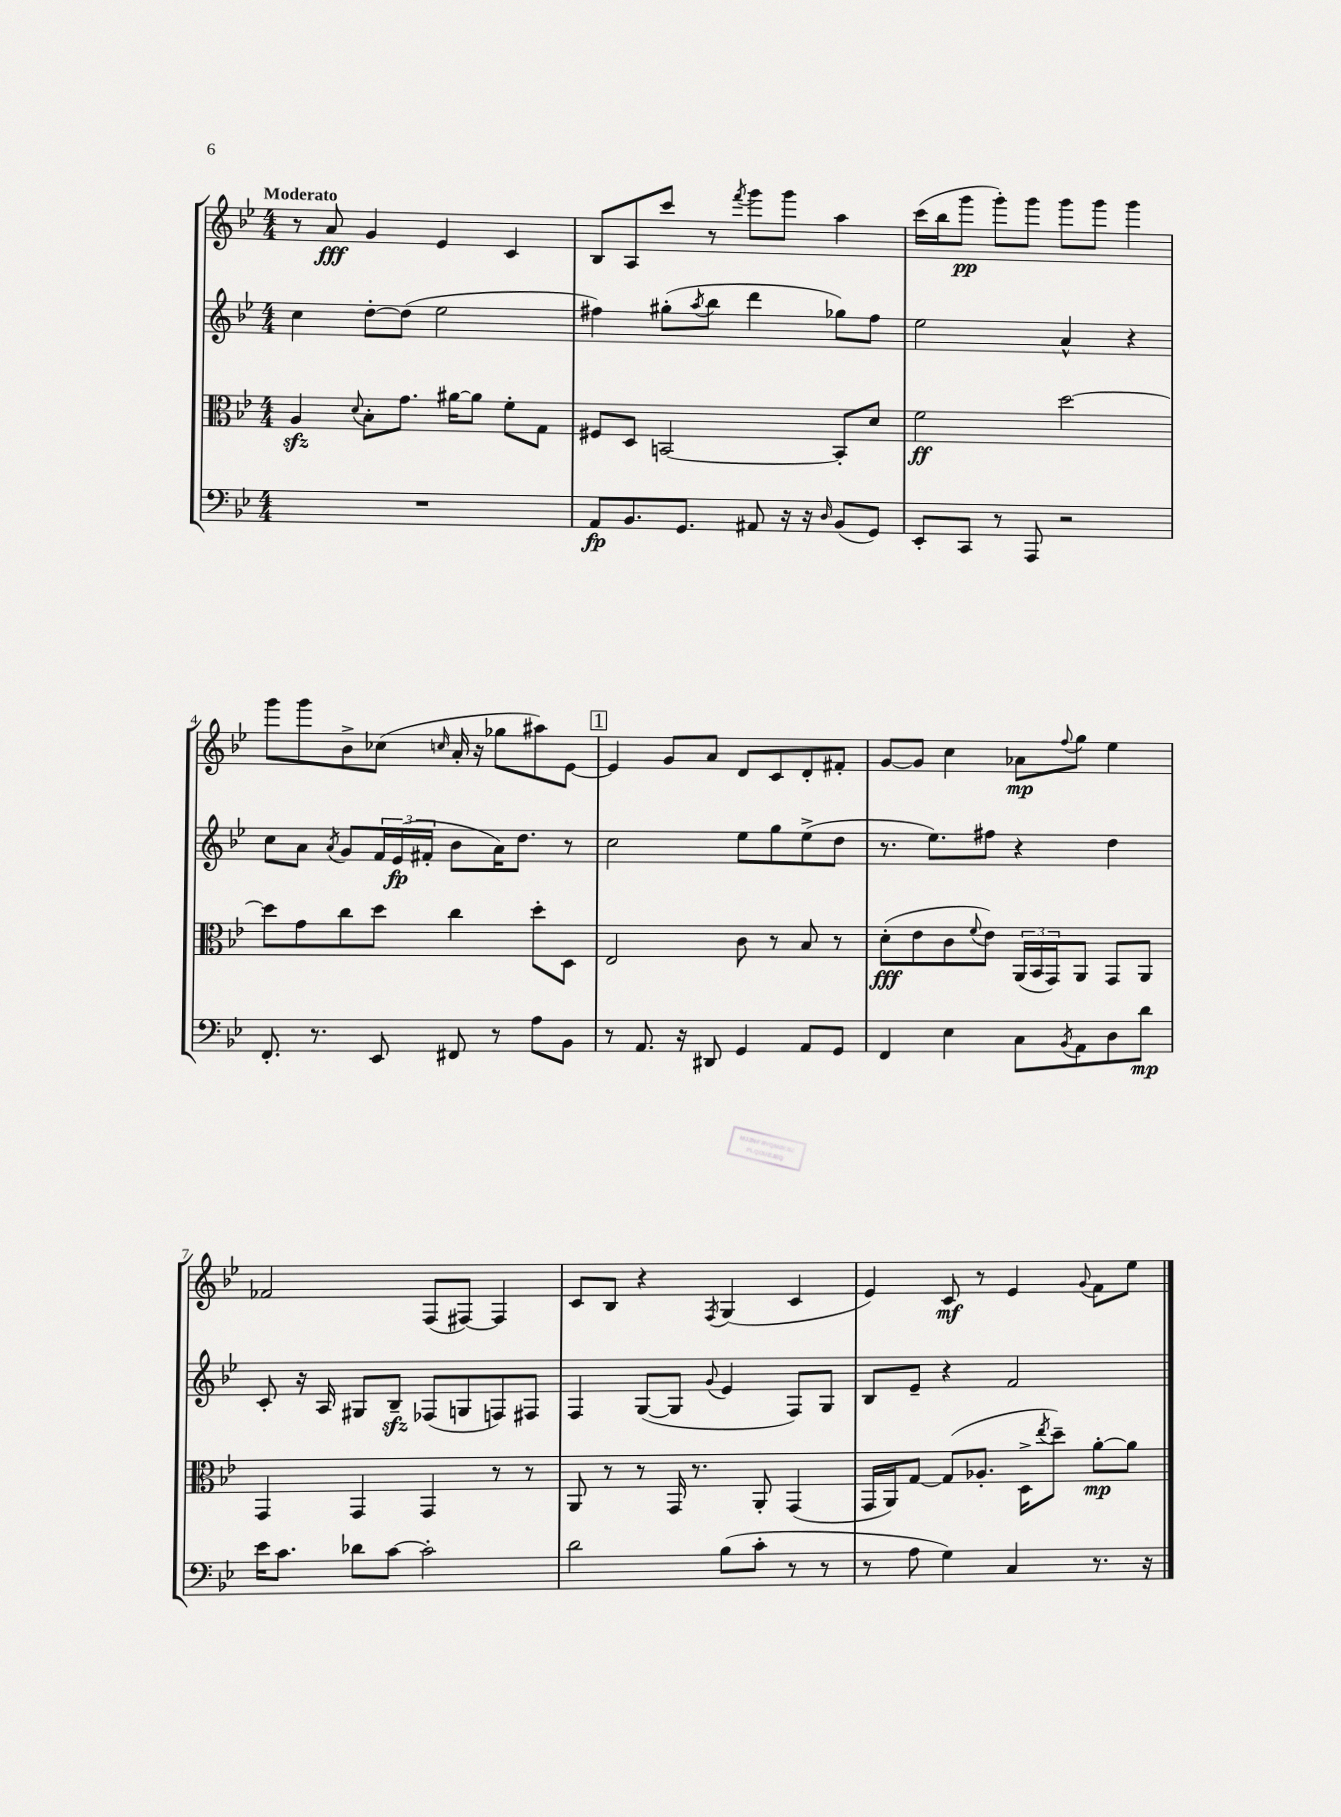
<<
\new StaffGroup <<
\new Staff = "s0" {
    \clef treble \key bes \major \numericTimeSignature \time 4/4 \tempo "Moderato"
    r8 a'8\fff g'4 ees'4 c'4 |
    bes8 a8 c'''8 r8 \acciaccatura { f'''8 } g'''8 g'''8 a''4 |
    c'''16( bes''16 g'''8\pp g'''8-.) g'''8 g'''8 g'''8 g'''4 |
    g'''8 g'''8 bes'8-> ces''8( \grace { c''16 } a'16-. r16 ges''8 ais''8) ees'8~ |
    \mark \markup { \box "1" } ees'4 g'8 a'8 d'8 c'8 d'8-. fis'8-. |
    g'8~ g'8 c''4 aes'8\mp \appoggiatura { f''8 } g''8 ees''4 |
    fes'2 f8( fis8~) fis4 |
    c'8 bes8 r4 \acciaccatura { f8 } g4( c'4 |
    ees'4) c'8\mf r8 ees'4 \appoggiatura { g'8 } f'8 ees''8 \bar "|." |
}
\new Staff = "s1" {
    \clef treble \key bes \major \numericTimeSignature \time 4/4
    c''4 d''8~-. d''8( ees''2 |
    fis''4) gis''8-.( \acciaccatura { a''8 } bes''8 d'''4 ges''8) fis''8 |
    ees''2 a'4-^ r4 |
    c''8 a'8 \acciaccatura { a'8 } g'8 \tuplet 3/2 { f'16 ees'16\fp( fis'16-. } bes'8 a'16) d''8. r8 |
    \mark \markup { \box "1" } c''2 ees''8 g''8 ees''8->( d''8 |
    r8. ees''8.) fis''8 r4 d''4 |
    c'8-. r16 a16 gis8 bes8--\sfz fes8( g8 f8) fis8 |
    f4 g8~( g8 \appoggiatura { g'8 } ees'4 f8) g8 |
    bes8 ees'8-- r4 f'2 \bar "|." |
}
\new Staff = "s2" {
    \clef alto \key bes \major \numericTimeSignature \time 4/4
    a4\sfz \appoggiatura { d'8 } bes8-. g'8. ais'16~ ais'8 f'8-. g8 |
    fis8 d8 b,2~ b,8-. d'8 |
    f'2\ff d''2~ |
    d''8 g'8 c''8 d''8 c''4 d''8-. d8 |
    \mark \markup { \box "1" } ees2 c'8 r8 bes8 r8 |
    d'8-.\fff( ees'8 c'8 \appoggiatura { f'8 } ees'8) \tuplet 3/2 { a,16( bes,16 g,16) } a,8 g,8 a,8 |
    g,4 g,4 g,4 r8 r8 |
    a,8 r8 r8 g,16 r8. a,8-. g,4( |
    g,16 a,16) g8~ g8( aes8.-. d16-> \acciaccatura { ees''8 } d''8--) a'8~-.\mp a'8 \bar "|." |
}
\new Staff = "s3" {
    \clef bass \key bes \major \numericTimeSignature \time 4/4
    R1 |
    a,8\fp bes,8. g,8. ais,8 r16 r16 \grace { d16 } bes,8( g,8) |
    ees,8-. c,8 r8 a,,8 r2 |
    f,8.-. r8. ees,8 fis,8 r8 a8 bes,8 |
    \mark \markup { \box "1" } r8 a,8. r16 dis,8 g,4 a,8 g,8 |
    f,4 ees4 c8 \acciaccatura { bes,8 } a,8 d8 d'8\mp |
    ees'16 c'8. des'8 c'8~ c'2-. |
    d'2 bes8( c'8-. r8 r8 |
    r8 a8 g4) c4 r8. r16 \bar "|." |
}
>>
>>
